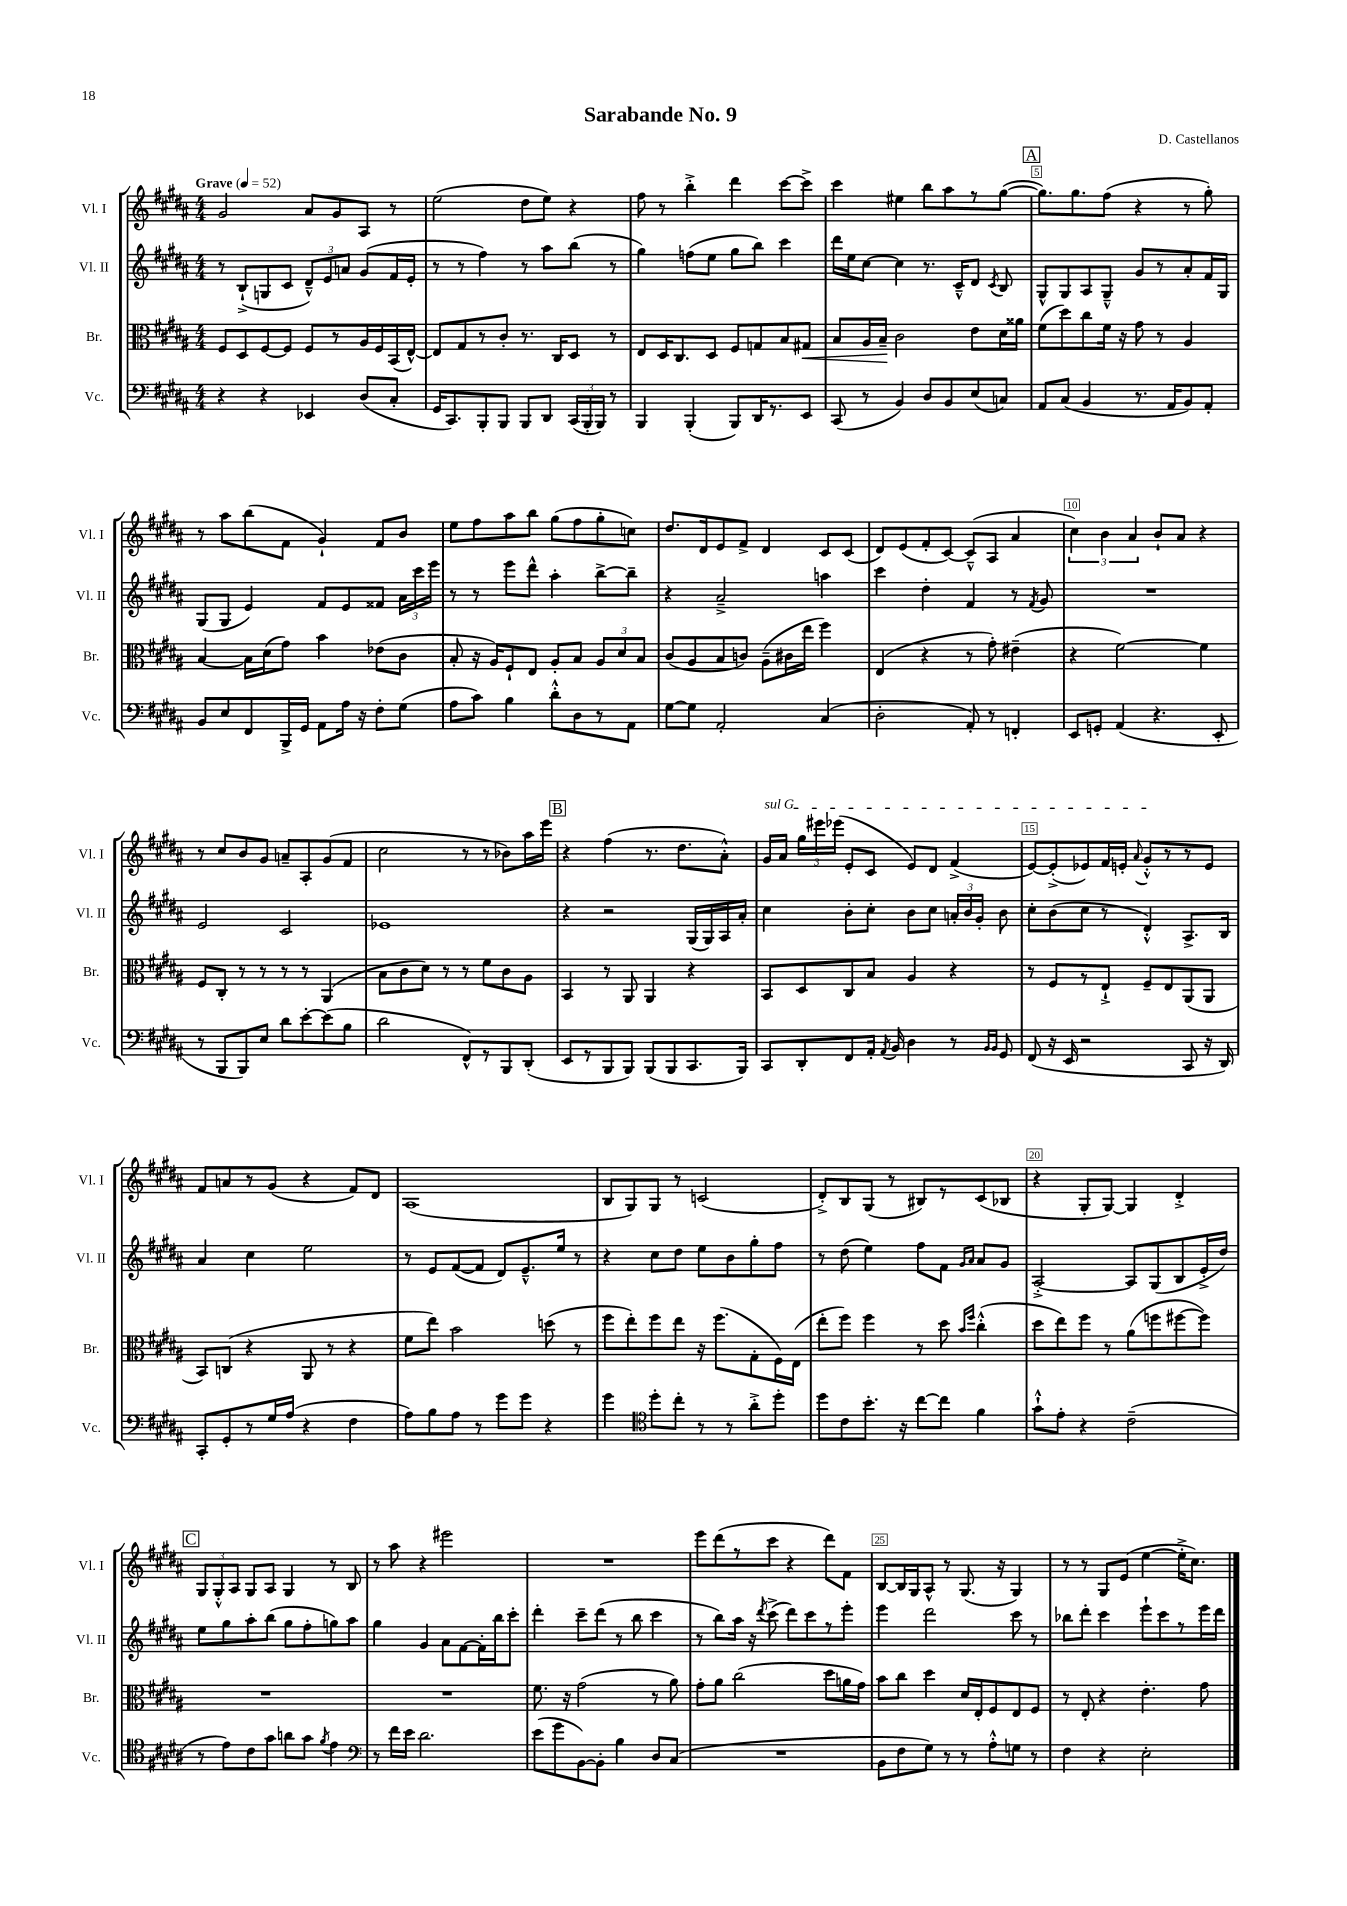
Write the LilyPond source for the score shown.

\header { title = "Sarabande No. 9" composer = "D. Castellanos" }
<<
\new StaffGroup <<
\new Staff = "s0" \with { instrumentName = "Vl. I" shortInstrumentName = "Vl. I" } {
    \clef treble \key b \major \numericTimeSignature \time 4/4 \tempo "Grave" 4 = 52
    \autoBeamOff gis'2 ais'8[ gis'8 ais8] r8 |
    e''2( dis''8[ e''8]) r4 |
    fis''8 r8 b''4-.-> dis'''4 cis'''8[~ cis'''8]-> |
    cis'''4 eis''4 b''8[ ais''8 r8 gis''8]~( |
    \mark \markup { \box "A" } gis''8.[) gis''8. fis''8]( r4 r8 gis''8-.) |
    r8 ais''8[ b''8( fis'8] gis'4-!) fis'8[ b'8] |
    e''8[ fis''8 ais''8 b''8] gis''8[( fis''8 gis''8-. c''8]) |
    dis''8.[ dis'16 e'8 fis'8]-> dis'4 cis'8[ cis'8]( |
    dis'8[) e'8( fis'8-. cis'8]~) cis'8[---^( ais8] ais'4 |
    \tuplet 3/2 { cis''4) b'4 ais'4 } b'8[-! ais'8] r4 |
    r8 cis''8[ b'8 gis'8] a'8[-- ais8-. gis'8( fis'8] |
    cis''2 r8 r8 bes'8[) ais''16 e'''16] |
    \mark \markup { \box "B" } r4 fis''4( r8. dis''8.[ ais'8]-.-^) |
    \once \override TextSpanner.bound-details.left.text = \markup { \italic "sul G" } gis'16[\startTextSpan ais'16] \tuplet 3/2 { gis''16[ eis'''16 ees'''16]( } e'8[-. cis'8] e'8[) dis'8] fis'4->( |
    e'8[~) e'8-.->( ees'8) fis'16 e'16]-. \appoggiatura { ais'8 } gis'8[-.-^\stopTextSpan r8 r8 e'8] |
    fis'8[ a'8 r8 gis'8]( r4 fis'8[) dis'8] |
    ais1( |
    b8[ gis8) gis8] r8 c'2( |
    dis'8[-.->) b8 gis8]( r8 bis8[) r8 cis'8( bes8] |
    r4 gis8[-. gis8]~) gis4 dis'4-.-> |
    \mark \markup { \box "C" } \tuplet 3/2 { gis8[ gis8-.-^ ais8] } gis8[ ais8] gis4 r8 b8 |
    r8 ais''8 r4 eis'''2 |
    R1 |
    e'''8[ dis'''8( r8 cis'''8] r4 dis'''8[) fis'8] |
    b8[~ b16 gis16 ais8]-^ r8 gis8.( r16 gis4) |
    r8 r8 gis8[ e'8]( e''4~ e''16[-.-> cis''8.]) \bar "|." |
}
\new Staff = "s1" \with { instrumentName = "Vl. II" shortInstrumentName = "Vl. II" } {
    \clef treble \key b \major \numericTimeSignature \time 4/4
    \autoBeamOff r8 b8[-!->( g8 cis'8] \tuplet 3/2 { dis'8[---^) e'8 a'8] } gis'8[( fis'16 e'16]-. |
    r8 r8 fis''4) r8 ais''8[ b''8]( r8 |
    gis''4) f''8[( e''8] gis''8[ b''8]) cis'''4 |
    dis'''16[ e''16 cis''8]~ cis''4 r8. cis'16[---^ dis'8] \acciaccatura { cis'8 } b8 |
    \mark \markup { \box "A" } gis8[-^ gis8 ais8 gis8]---^ gis'8[ r8 ais'8-. fis'16 gis16] |
    gis8[( gis8] e'4) fis'8[ e'8 fisis'8] \tuplet 3/2 { ais'16[ cis'''16 e'''16] } |
    r8 r8 e'''8[ dis'''8]-^ ais''4-. b''8[~-> b''8]-- |
    r4 ais'2---> a''4 |
    cis'''4 dis''4-. fis'4 r8 \acciaccatura { fis'8 } gis'8 |
    R1 |
    e'2 cis'2 |
    ees'1 |
    \mark \markup { \box "B" } r4 r2 gis16[( gis16) ais16 ais'16]-. |
    cis''4 b'8[-. cis''8]-. b'8[ cis''8] \tuplet 3/2 { a'16[-. b'16 gis'16]-. } b'8 |
    cis''8[-. b'8( cis''8] r8 dis'4-.-^) ais8.[-> b16] |
    ais'4 cis''4 e''2 |
    r8 e'8[ fis'8~( fis'8] dis'8[) e'8.---^ e''16] r8 |
    r4 cis''8[ dis''8] e''8[ b'8 gis''8-. fis''8] |
    r8 dis''8( e''4) fis''8[ fis'8] \grace { gis'16[ ais'16] } ais'8[ gis'8] |
    ais2~-.-> ais8[ gis8( b8 e'16-.-> dis''16]) |
    \mark \markup { \box "C" } e''8[ gis''8 ais''8-. b''8]( gis''8[ fis''8-. g''8) ais''8] |
    gis''4 gis'4 ais'8[ fis'8~ fis'16-. b''16 cis'''8]-. |
    dis'''4-. cis'''8[-- dis'''8]( r8 b''8 cis'''4 |
    r8 b''8[) ais''16] r16 \acciaccatura { dis'''8 } cis'''8->( dis'''8[) cis'''8 r8 e'''8]-. |
    e'''4 dis'''2 cis'''8 r8 |
    bes''8[ dis'''8]-. cis'''4 e'''8[-! cis'''8 r8 e'''16 dis'''16] \bar "|." |
}
\new Staff = "s2" \with { instrumentName = "Br." shortInstrumentName = "Br." } {
    \clef alto \key b \major \numericTimeSignature \time 4/4
    \autoBeamOff fis8[ dis8 fis8~ fis8] fis8[ r8 ais16 fis16 b,16( e16]~-^) |
    e8[ gis8 r8 cis'8]-. r8. cis16[ dis8] r8 |
    e8[ dis16 cis8. dis8] fis8[ g8 b8 gis8]\< |
    b8[ ais16 b16]--\! cis'2 e'8[ dis'16 aisis'16] |
    \mark \markup { \box "A" } fis'8[( dis''8) cis''8 fis'16] r16 gis'8 r8 ais4 |
    b4~ b16[ dis'16( gis'8]) b'4 ees'8[( cis'8] |
    b8-. r16 ais16[) fis8-! e8] ais8[-. b8] \tuplet 3/2 { ais8[ dis'8 b8] } |
    cis'8[( ais8 b8 c'8]) ais8[--( cis'16 e''16] fis''4) |
    e4( r4 r8 gis'8-.) eis'4--( |
    r4 fis'2~) fis'4 |
    fis8[ cis8]-. r8 r8 r8 r8 ais,4( |
    b8[ cis'8 dis'8]) r8 r8 fis'8[ cis'8 ais8] |
    \mark \markup { \box "B" } b,4 r8 ais,8 ais,4 r4 |
    b,8[ dis8 cis8 b8] ais4 r4 |
    r8 fis8[ r8 e8]-!-> fis8[-- e8 ais,8( ais,8] |
    b,8[) c8]( r4 ais,8 r8 r4 |
    fis'8[ e''8]) b'2 d''8( r8 |
    fis''8[ e''8-.) fis''8 e''8] r16 fis''8.[( gis8-. fis16) e16]( |
    e''8[-. fis''8]) fis''4 r8 dis''8 \grace { b'16[ fis''16] } cis''4-.-^( |
    dis''8[ e''8) fis''8] r8 ais'8[( f''8 fis''8~ fis''8]) |
    \mark \markup { \box "C" } R1 |
    R1 |
    fis'8. r16 gis'2( r8 ais'8) |
    gis'8[-. ais'8] cis''2( dis''8[ a'16 gis'16]) |
    b'8[ cis''8] dis''4 dis'16[ e16-. fis8 e8 fis8] |
    r8 e8-. r4 e'4.-. gis'8 \bar "|." |
}
\new Staff = "s3" \with { instrumentName = "Vc." shortInstrumentName = "Vc." } {
    \clef bass \key b \major \numericTimeSignature \time 4/4
    \autoBeamOff r4 r4 ees,4 dis8[( cis8]-. |
    gis,16[ cis,8.) b,,8-. b,,8] b,,8[ dis,8] \tuplet 3/2 { cis,16[( b,,16-. b,,16]) } r8 |
    b,,4 b,,4-.( b,,8[) dis,16 r8. e,8] |
    cis,8( r8 b,4) dis8[ b,8 e8( c8]) |
    \mark \markup { \box "A" } ais,8[ cis8]( b,4 r8. ais,16[ b,8) ais,8]-. |
    b,8[ e8 fis,8 b,,16-> gis,16] ais,8[ ais16] r16 fis8[-. gis8]( |
    ais8[ cis'8]) b4 dis'8[-.-^ dis8 r8 ais,8] |
    gis8[~ gis8] ais,2-. cis4( |
    dis2-. ais,8-.) r8 f,4-. |
    e,8[ g,8]-. ais,4( r4. e,8-. |
    r8 b,,8[ b,,8) e8] dis'8[ e'8~-. e'8( b8] |
    dis'2 fis,8[-^) r8 b,,8 dis,8]-.( |
    \mark \markup { \box "B" } e,8[ r8 b,,8 b,,8]) b,,8[( b,,8 cis,8. b,,16]) |
    cis,8[ dis,8-. fis,8 ais,16]-. \acciaccatura { ais,8 } b,16 dis4 r8 \grace { b,16[ b,16] } gis,8 |
    fis,8( r16 e,16 r2 cis,8 r16 dis,16) |
    cis,8[-. gis,8-. r8 gis16 ais16]( r4 fis4 |
    ais8[) b8 ais8] r8 gis'8[ gis'8] r4 |
    gis'4 \clef tenor dis''8[-. cis''8]-. r8 r8 ais'8[-.-> dis''8]-. |
    dis''8[ cis'8 b'8.]-. r16 cis''8[~ cis''8] fis'4 |
    gis'8[-!-^ e'8]-. r4 cis'2--( |
    \mark \markup { \box "C" } r8 e'8[) cis'8 gis'8] a'8[ gis'8] \acciaccatura { fis'8 } e'4 |
    \clef bass r8 fis'16[ e'16] dis'2. |
    e'8[( gis'8 b,8~) b,8]-. b4 dis8[ cis8]( |
    R1 |
    b,8[ fis8 gis8]) r8 r8 ais8[-.-^ g8] r8 |
    fis4 r4 e2-. \bar "|." |
}
>>
>>
\layout { \context { \Score \override BarNumber.break-visibility = ##(#f #t #t) barNumberVisibility = #(every-nth-bar-number-visible 5) \override BarNumber.stencil = #(make-stencil-boxer 0.1 0.3 ly:text-interface::print) } }
